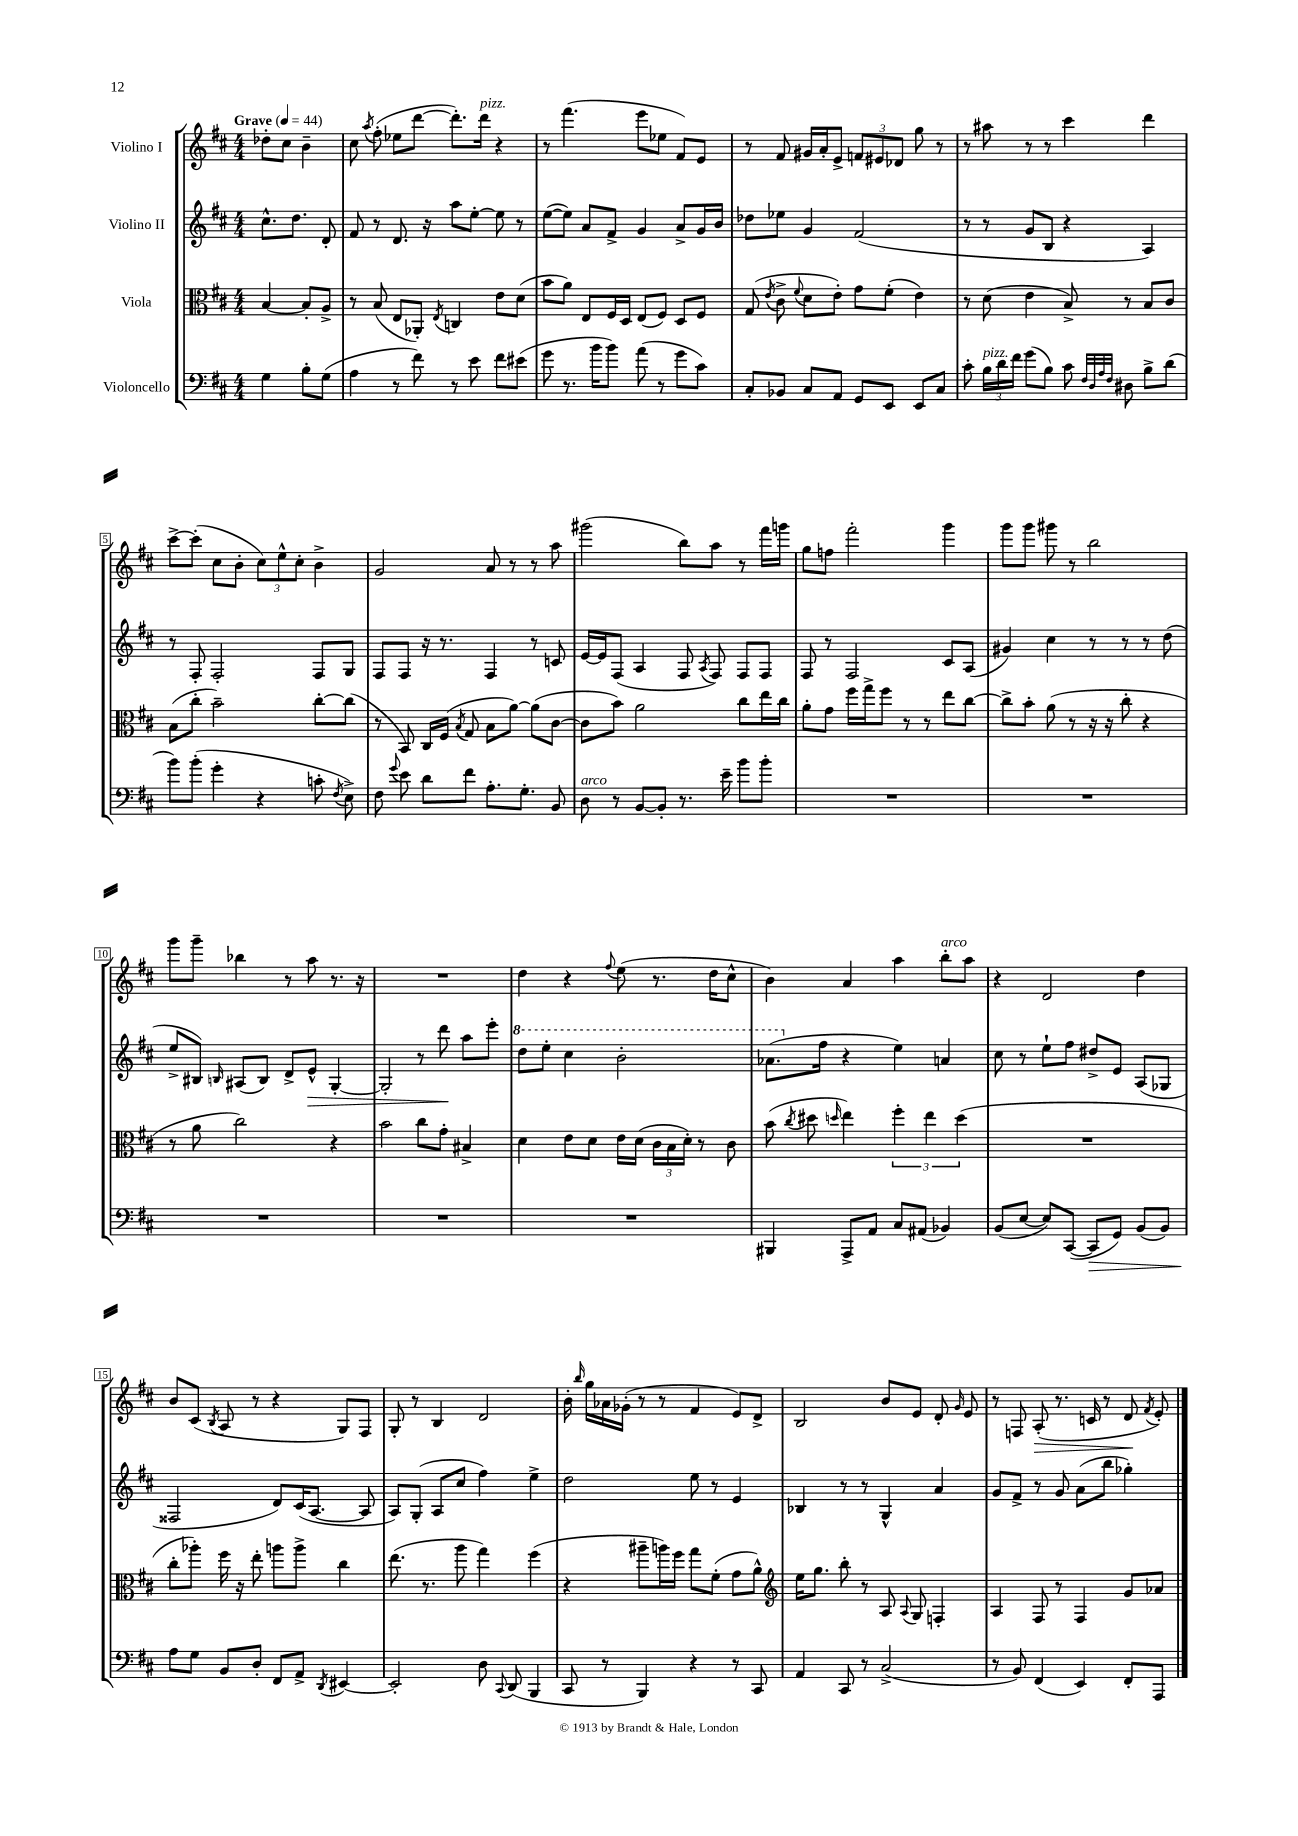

**kern	**kern	**kern	**kern
*staff4	*staff3	*staff2	*staff1
*clefF4	*clefC3	*clefG2	*clefG2
*k[f#c#]	*k[f#c#]	*k[f#c#]	*k[f#c#]
*M4/4	*M4/4	*M4/4	*M4/4
*MM44	*MM44	*MM44	*MM44
4G	[4B	8.cc#^^	8dd-'
.	.	.	8cc#
.	.	8.dd	.
8B'	8B']	.	4b~
(8G	8A^	8d'	.
=	=	=	=
4A	8r	8f#	8cc#
.	.	.	8qaa
.	(8B	8r	(8ff#'
8r	8E	8.d	8ee-
8f#)	8AA-')	.	[8ddd
.	.	16r	.
.	8qE	.	.
8r	4C	8aa	8.ddd'])
8e	.	[8ee'	.
.	.	.	16ddd
8f#	8e	8ee]	4r
(8e#	(8d	8r	.
=	=	=	=
8g	8b	([8ee	8r
8.r	8a)	8ee])	(4.fff#
.	8E	8a	.
16b	.	.	.
8b)	16F#	8f#^	.
.	16D	.	.
(8a	(8E	4g	8eee
8r	8F#)	.	8ee-
8g	8D	8a^	8f#)
8c#)	8F#	16g	8e
.	.	16b	.
=	=	=	=
8C#'	(8G	8dd-	8r
.	8qe	.	.
8BB-	8c#^	8ee-	8f#
.	8qqf#	.	.
8C#	8d	4g	16g#
.	.	.	16a'
8AA	8e')	.	8e^
8GG	8g	(2f#	12f
.	.	.	12e#
8EE	(8f#'	.	.
.	.	.	12d-
8EE	4e)	.	8gg
8C#	.	.	8r
=	=	=	=
8c#'	8r	8r	8r
24B	(8d	8r	8aa#
24d	.	.	.
24f#	.	.	.
(8g	4e	8g	8r
8B)	.	8B	8r
8c#	8B^)	4r	4ccc#
32qqF#	.	.	.
32qqD	.	.	.
32qqA	.	.	.
32qqF#	.	.	.
8D#	8r	.	.
8B^	8B	4A)	4ddd
(8d	8c#	.	.
=	=	=	=
8b)	(8B	8r	[8ccc#^
(8b'	8cc#'	8F#'	(8ccc#']
4g'	2b~)	2F#'	8cc#
.	.	.	8b'
4r	.	.	12cc#)
.	.	.	12ee^^
.	.	.	12cc#'
8c'	[8cc#'	8F#	4b^
8qF#	.	.	.
8E^)	(8cc#]	8G	.
=	=	=	=
8F#	8r	8F#	2g
8qqg	.	.	.
8e	8BB)	8F#	.
8d	16C#	16r	.
.	(16F#	8.r	.
.	8qB	.	.
8f#	8G	.	.
8.A'	8B	4F#	8a
.	[8a)	.	8r
8.G'	.	.	.
.	(8a]	8r	8r
8BB	[8c#	8c	8aa
=	=	=	=
8D	8c#]	[16e	(2ggg#
.	.	16e]	.
8r	8b)	(8F#	.
[8BB	2a	4A	.
8BB']	.	.	.
8.r	.	8F#	8bb)
.	.	8qA	.
.	.	8F#)	8aa
16e~	.	.	.
8b	8cc#	8F#	8r
8b'	16ee	8F#	16fff#
.	16cc#	.	16ggg
=	=	=	=
1r	8a'	8F#	8gg
.	8g	8r	8ff
.	16ff#	2F#	2fff#'
.	16gg^	.	.
.	8ff#	.	.
.	8r	.	.
.	8r	.	.
.	8ee	8c#	4ggg
.	[8cc#	(8A	.
=	=	=	=
1r	8cc#^]	4g#)	8ggg
.	8b'	.	8ggg
.	(8a	4cc#	8ggg#
.	8r	.	8r
.	16r	8r	2bb
.	16r	.	.
.	8cc#'	8r	.
.	4r	8r	.
.	.	(8dd	.
=	=	=	=
1r	8r	8ee^	8ggg
.	8a	8B#)	8ggg~
.	.	16qqB	.
.	2cc#)	(8A#	4bb-
.	.	8B)	.
.	.	8d^	8r
.	.	8e^^	8aa
.	4r	[4G'	8.r
.	.	.	16r
=	=	=	=
1r	2b	2G']	1r
.	8cc#	8r	.
.	8g'	8ddd	.
.	4B#^	8aa	.
.	.	8eee'	.
=	=	=	=
1r	4d	8ddd	4dd
.	.	8eee'	.
.	8e	4ccc#	4r
.	8d	.	.
.	.	.	8qqff#
.	16e	2bb'	(8ee
.	(16d	.	.
.	24c#	.	8.r
.	24B	.	.
.	24d')	.	.
.	8r	.	.
.	.	.	16dd
.	8c#	.	8cc#^^
=	=	=	=
4BBB#	(8b	(8.aa-	4b)
.	8qcc#	.	.
.	8dd#	.	.
.	.	16ff#	.
.	16qqdd	.	.
8AAA^	4ee)	4r	4a
8AA	.	.	.
8C#	6ff#'	4ee)	4aa
(8AA#	.	.	.
.	6ee	.	.
4BB-)	.	4a	8bb'
.	(6dd	.	.
.	.	.	8aa
=	=	=	=
(8BB	1r	8cc#	4r
[8E	.	8r	.
8E])	.	8ee`	2d
([8CC#	.	8ff#	.
8CC#]	.	8dd#^	.
8GG)	.	8e	.
(8BB	.	(8A	4dd
8BB)	.	8G-	.
=	=	=	=
8A	8cc#'	2F##	8b
8G	8aa-')	.	(8c#
.	.	.	8qB
8BB	16ff#	.	8A
.	16r	.	.
8D'	8ee'	.	8r
8FF#	8aa	8d)	4r
8AA^	8aa^	(16c#	.
.	.	[8.A	.
8qDD	.	.	.
[4EE#	4cc#	.	8G)
.	.	8A]	8F#
=	=	=	=
2EE#']	(8.ee	8A)	8G'
.	.	(8G'	8r
.	8.r	.	.
.	.	8A	4B
.	8aa	8cc#	.
8D	4gg)	4ff#)	2d
8qqCC#	.	.	.
(8DD	.	.	.
4BBB	(4ff#	4ee^	.
=	=	=	=
8CC#	4r	2dd	16b'
.	.	.	16qqbb
.	.	.	16gg
8r	.	.	16a-
.	.	.	(16g-'
4BBB)	8aa#~	.	8r
.	16aa)	.	8r
.	16ff#	.	.
4r	8gg	8ee	4f#
.	(8f#'	8r	.
8r	8g	4e	8e)
8CC#	8a^^)	.	8d^
=	=	=	=
*	*clefG2	*	*
4AA	16ee	4B-	2B
.	8.gg	.	.
8CC#	8bb'	8r	.
8r	8r	8r	.
(2C#^	8A	4G^^	8b
.	8qqA	.	.
.	8G	.	8e
.	4F'	4a	8d'
.	.	.	16qqg
.	.	.	8e
=	=	=	=
8r	4A	8g	8r
8BB)	.	8f#^	8F
(4FF#	8F#	8r	(8A'
.	8r	8g	8.r
4EE)	4F#	(8a	.
.	.	.	16c
.	.	8bb	8r
8FF#'	8g	4gg-')	8d
.	.	.	8qf#
8AAA	8a-	.	8e')
==	==	==	==
*-	*-	*-	*-
